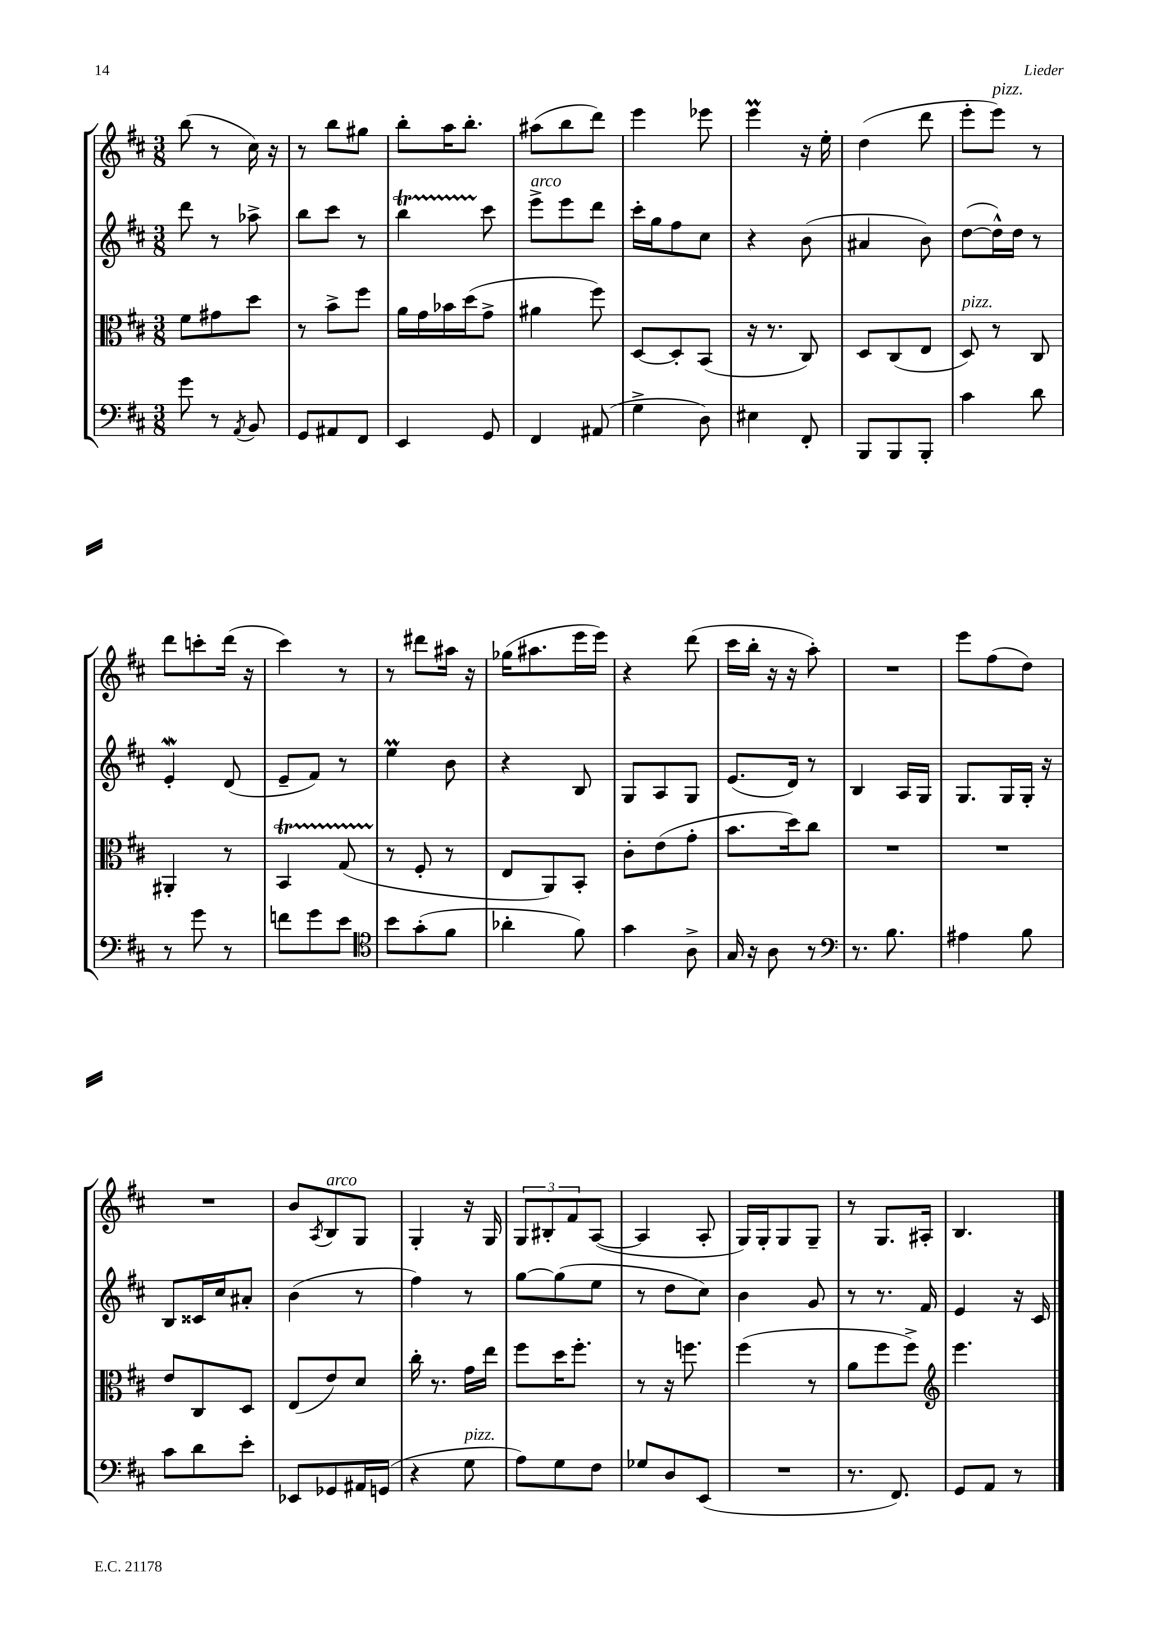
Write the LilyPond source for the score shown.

<<
\new StaffGroup <<
\new Staff = "s0" {
    \clef treble \key d \major \numericTimeSignature \time 3/8
    b''8( r8 cis''16) r16 |
    r8 b''8 gis''8 |
    b''8-. a''16 b''8.-. |
    ais''8( b''8 d'''8) |
    e'''4 ees'''8 |
    e'''4\prall r16 e''16-. |
    d''4( d'''8 |
    e'''8-. e'''8^\markup { \italic "pizz." }) r8 |
    d'''8 c'''8-. d'''16( r16 |
    cis'''4) r8 |
    r8 dis'''8 ais''16 r16 |
    ges''16( ais''8. e'''16 e'''16) |
    r4 d'''8( |
    cis'''16 b''16-. r16 r16 a''8-.) |
    R4. |
    e'''8 fis''8( d''8) |
    R4. |
    b'8 \acciaccatura { a8 } b8^\markup { \italic "arco" } g8 |
    g4-. r16 g16 |
    \tuplet 3/2 { g8 bis8-. fis'8 } a8~( |
    a4 a8-. |
    g16) g16-. g8 g8-- |
    r8 g8. ais16-. |
    b4. \bar "|." |
}
\new Staff = "s1" {
    \clef treble \key d \major \numericTimeSignature \time 3/8
    d'''8 r8 aes''8-> |
    b''8 cis'''8 r8 |
    b''4\startTrillSpan cis'''8\stopTrillSpan |
    e'''8->^\markup { \italic "arco" } e'''8 d'''8 |
    cis'''16-. g''16 fis''8 cis''8 |
    r4 b'8( |
    ais'4 b'8) |
    d''8~( d''16-^) d''16 r8 |
    e'4-.\mordent d'8( |
    e'8-- fis'8) r8 |
    e''4\prall b'8 |
    r4 b8 |
    g8 a8 g8 |
    e'8.( d'16) r8 |
    b4 a16 g16 |
    g8. g16 g16-. r16 |
    b8 cisis'16 cis''16 ais'8-. |
    b'4( r8 |
    fis''4) r8 |
    g''8~ g''8( e''8 |
    r8 d''8 cis''8) |
    b'4 g'8 |
    r8 r8. fis'16 |
    e'4 r16 cis'16 \bar "|." |
}
\new Staff = "s2" {
    \clef alto \key d \major \numericTimeSignature \time 3/8
    fis'8 gis'8 d''8 |
    r8 b'8-> fis''8 |
    a'16 g'16 bes'16 d''16( g'8-> |
    ais'4 fis''8) |
    d8~ d8-. b,8( |
    r16 r8. cis8) |
    d8 cis8( e8 |
    d8^\markup { \italic "pizz." }) r8 cis8 |
    ais,4-. r8 |
    b,4\startTrillSpan g8( |
    r8\stopTrillSpan fis8-. r8 |
    e8 a,8) b,8-. |
    cis'8-. e'8( g'8-. |
    b'8. d''16) cis''8 |
    R4. |
    R4. |
    e'8 cis8 d8 |
    e8( e'8) d'8 |
    cis''16-. r8. g'16 e''16 |
    fis''8 d''16 fis''8.-. |
    r8 r16 f''8. |
    fis''4( r8 |
    a'8 fis''8 fis''8->) |
    \clef treble e'''4. \bar "|." |
}
\new Staff = "s3" {
    \clef bass \key d \major \numericTimeSignature \time 3/8
    g'8 r8 \acciaccatura { a,8 } b,8 |
    g,8 ais,8 fis,8 |
    e,4 g,8 |
    fis,4 ais,8( |
    g4-> d8) |
    eis4 fis,8-. |
    b,,8 b,,8 b,,8-. |
    cis'4 d'8 |
    r8 g'8 r8 |
    f'8 g'8 e'8 |
    \clef tenor b'8 g'8-.( fis'8 |
    aes'4-. fis'8) |
    g'4 a8-> |
    g16 r16 a8 r8 |
    \clef bass r8. b8. |
    ais4 b8 |
    cis'8 d'8 e'8-. |
    ees,8 ges,8 ais,16 g,16( |
    r4 g8^\markup { \italic "pizz." } |
    a8) g8 fis8 |
    ges8 d8 e,8( |
    R4. |
    r8. fis,8.) |
    g,8 a,8 r8 \bar "|." |
}
>>
>>
\layout { \context { \Score \remove "Bar_number_engraver" } }
